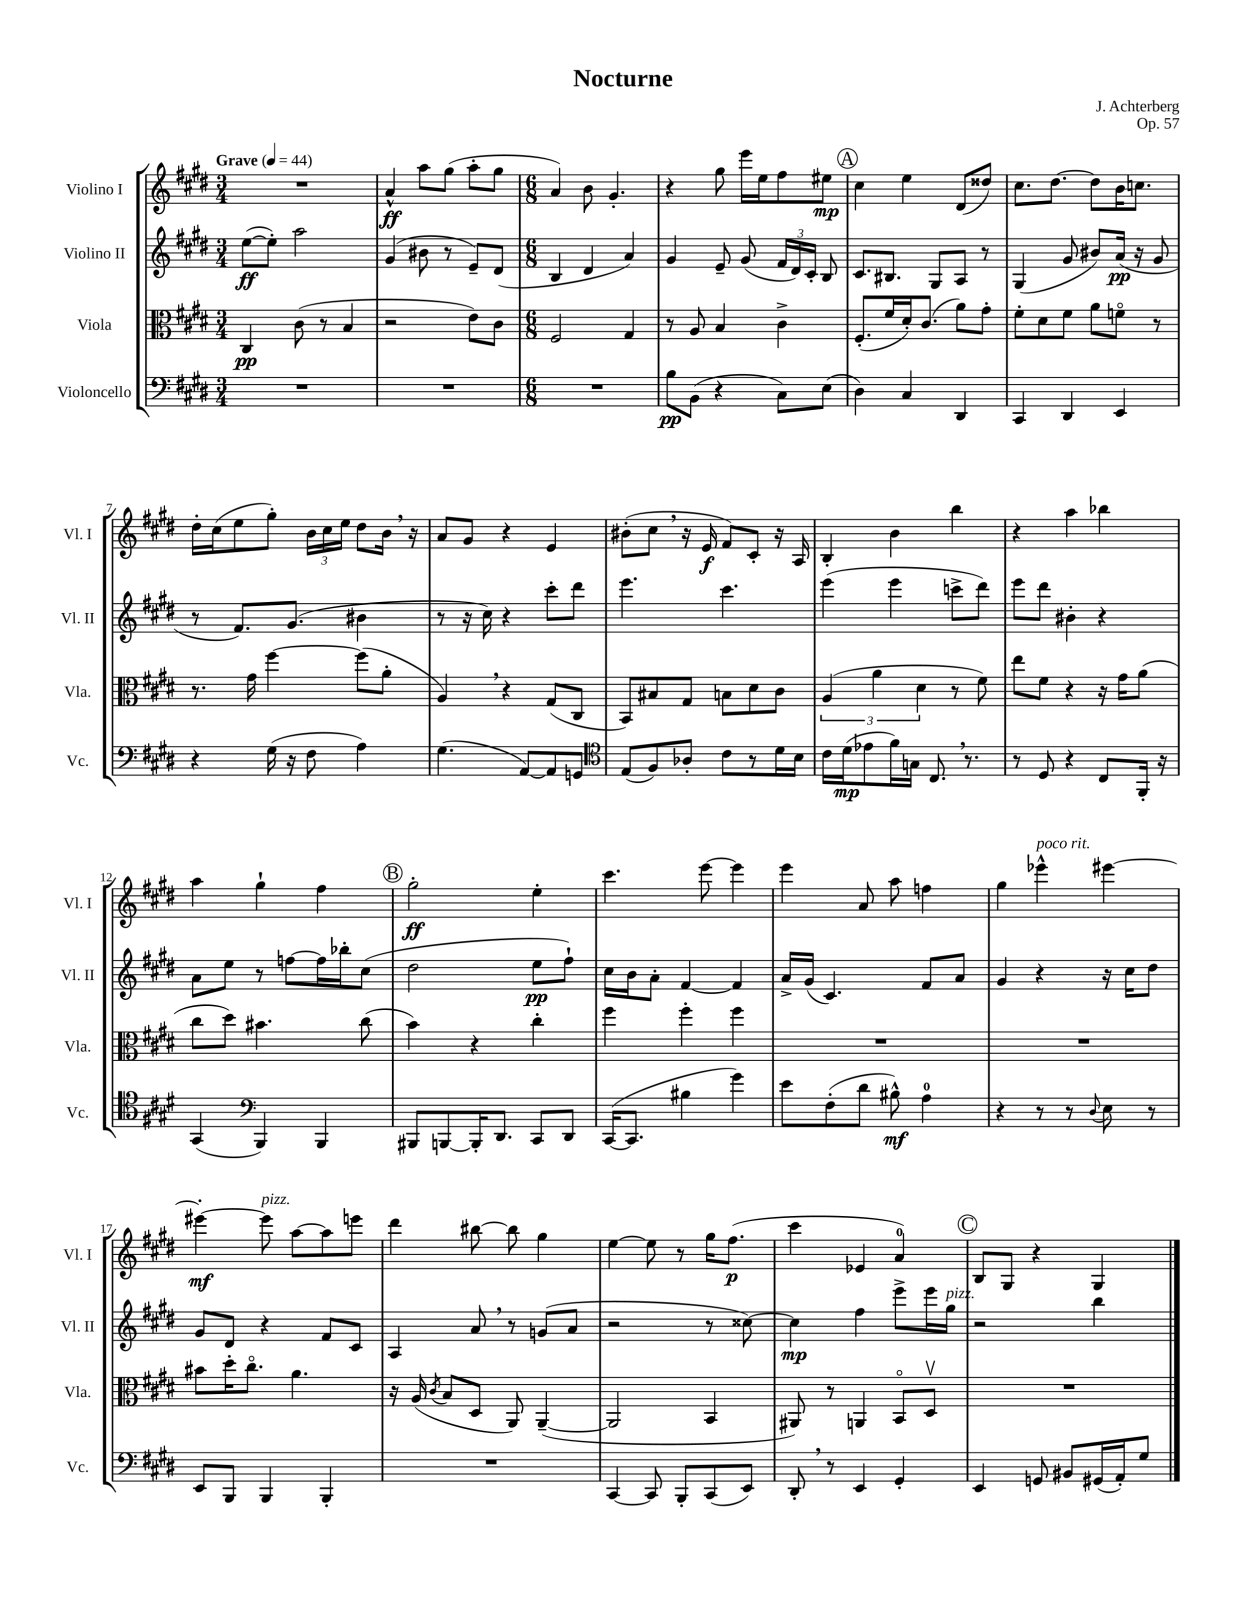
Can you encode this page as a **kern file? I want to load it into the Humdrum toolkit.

**kern	**kern	**kern	**kern
*staff4	*staff3	*staff2	*staff1
*clefF4	*clefC3	*clefG2	*clefG2
*k[f#c#g#d#]	*k[f#c#g#d#]	*k[f#c#g#d#]	*k[f#c#g#d#]
*M3/4	*M3/4	*M3/4	*M3/4
*MM44	*MM44	*MM44	*MM44
2.r	4C#/	([8ee\L	2.r
.	.	8ee'\]J)	.
.	(8c#\	2aa\	.
.	8r	.	.
.	4B/	.	.
=	=	=	=
2.r	2r	(4g#/	4a^^/
.	.	8b#\	8aa\L
.	.	8r	(8gg#\J
.	8e\L)	8e~/L)	8aa'\L
.	8c#\J	(8d#/J	8gg#\J
=	=	=	=
*M6/8	*M6/8	*M6/8	*M6/8
2.r	2F#/	4B/	4a/)
.	.	4d#/	8b\
.	.	.	4.g#'/
.	4G#/	4a/)	.
=	=	=	=
8B\L	8r	4g#/	4r
(8BB\J	8A/	.	.
4r	4B/	8e~/	8gg#\
.	.	(8g#/	16eee\LL
.	.	.	16ee\J
8C#\L)	4c#^\	24f#/LL	8ff#\
.	.	24d#/)	.
.	.	24c#'/JJ	.
(8E\J	.	8B/	8ee#\J
=	=	=	=
4D#\)	(8.F#'/L	8.c#/L	4cc#\
.	16f#/L	8.B#/J	.
4C#/	16d#'/J)	.	4ee\
.	(8.c#/J	.	.
.	.	8G#/L	.
4DD#/	8a\L)	8A/J	(8d#/L
.	8g#'\J	8r	8dd##/J)
=	=	=	=
4CC#/	8f#'\L	(4G#/	8.cc#\L
.	8d#\	.	.
.	.	.	[8.dd#\J
4DD#/	8f#\J	8g#/	.
.	8a\L	8b#/L)	8dd#\]L
4EE/	8fo\J	(16a/Jk	16b\K
.	.	16r	8.cc\J
.	8r	8g#/	.
=	=	=	=
4r	8.r	8r	16dd#'\LL
.	.	.	(16cc#\J
.	.	8.f#/L)	8ee\
.	16g#\	.	.
(16G#\	[4ff#\	.	8gg#'\J)
16r	.	(8.g#/J	.
8F#\	.	.	24b\LL
.	.	.	24cc#\
.	.	.	24ee\JJ
4A\)	(8ff#\]L	4b#\	8dd#\L
.	8a'\J	.	16b\Jk
.	.	.	16r
=	=	=	=
(4.G#\	4A/)	8r	8a/L
.	.	16r	8g#/J
.	.	16cc#\)	.
.	4r	4r	4r
[8AA/L)	.	.	.
8AA/]	(8G#/L	8ccc#'\L	4e/
8GG/J	8C#/J	8ddd#\J	.
=	=	=	=
*clefC4	*	*	*
(8E/L	8BB/L)	4.eee\	(8b#'\L
8F#/)	8B#/	.	8cc#\J
8A-'/J	8G#/J	.	16r
.	.	.	16e/
8c#\L	8B\L	4.ccc#\	8f#/L)
8r	8d#\	.	8c#'/J
16d#\L	8c#\J	.	16r
16B\JJ	.	.	16A/
=	=	=	=
16c#\LL	(6A/	(4eee\	4B'/
(16d#\J	.	.	.
8e-\	.	.	.
.	6a\	.	.
16f#\L)	.	4eee\	4b\
16G\JJ	.	.	.
.	6d#\	.	.
8.C#/	.	.	.
.	8r	8ccc^\L	4bb\
8.r	.	.	.
.	8f#\)	8ddd#\J)	.
=	=	=	=
8r	8ee\L	8eee\L	4r
8D#/	8f#\J	8ddd#\J	.
4r	4r	4b#'\	4aa\
8C#/L	16r	4r	4bb-\
.	16g#\LK	.	.
16FF#'/Jk	(8a\J	.	.
16r	.	.	.
=	=	=	=
(4GG#/	8cc#\L	8a\L	4aa\
.	8dd#\J)	8ee\J	.
*clefF4	*	*	*
4BBB/)	4.b#\	8r	4gg#`\
.	.	[8ff\L	.
4BBB/	.	16ff\]L	4ff#\
.	.	16bb-'\J	.
.	(8cc#\	(8cc#\J	.
=	=	=	=
8BBB#/L	4b\)	2dd#\	2gg#'\
[8BBB/	.	.	.
16BBB'/]K	4r	.	.
8.DD#/J	.	.	.
8CC#/L	4cc#'\	8ee\L	4ee'\
8DD#/J	.	8ff#`\J)	.
=	=	=	=
([16CC#/LK	4ff#\	16cc#\LL	4.ccc#\
8.CC#/]J	.	16b\J	.
.	.	8a'\J	.
4B#\	4ff#'\	[4f#/	.
.	.	.	[8eee\
4g#\)	4ff#\	4f#/]	4eee\]
=	=	=	=
8e\L	2.r	16a^/LL	4eee\
.	.	(16g#/JJ	.
(8F#'\	.	4.c#/)	.
8d#\J	.	.	8a/
8B#^^\)	.	.	8aa\
4A\	.	8f#/L	4ff\
.	.	8a/J	.
=	=	=	=
4r	2.r	4g#/	4gg#\
8r	.	4r	4eee-^^\
8r	.	.	.
8qqD#/	.	.	.
8E\	.	16r	[4eee#\
.	.	16cc#\LK	.
8r	.	8dd#\J	.
=	=	=	=
8EE/L	8b#\L	8g#/L	4eee#'\_
8BBB/J	16dd#'\K	8d#/J	.
.	8.cc#o\J	.	.
4BBB/	.	4r	8eee#\]
.	4.a\	.	[8aa\L
4BBB'/	.	8f#/L	8aa\]
.	.	8c#/J	8eee\J
=	=	=	=
2.r	16r	4A/	4ddd#\
.	(16A/	.	.
.	8qc#/	.	.
.	8B/L	.	.
.	8D#/J	8a/	[8bb#\
.	8AA/)	8r	8bb#\]
.	([4AA~/	(8g/L	4gg#\
.	.	8a/J	.
=	=	=	=
[4CC#/	2AA/]	2r	[4ee\
8CC#/]	.	.	8ee\]
8BBB'/L	.	.	8r
(8CC#/	4BB/	8r	16gg#\LK
.	.	.	(8.ff#\J
8EE/J)	.	[8cc##\)	.
=	=	=	=
8DD#'/	8AA#/)	4cc##\]	4ccc#\
8r	8r	.	.
4EE/	4AA/	4ff#\	4e-/
4GG#'/	8BBo/L	8eee^\L	4a/)
.	8D#v/J	16eee\L	.
.	.	16gg#\JJ	.
=	=	=	=
4EE/	2.r	2r	8B/L
.	.	.	8G#/J
8GG/	.	.	4r
8BB#/L	.	.	.
(16GG#/L	.	4bb\	4G#/
16AA'/J)	.	.	.
8G#/J	.	.	.
==	==	==	==
*-	*-	*-	*-
